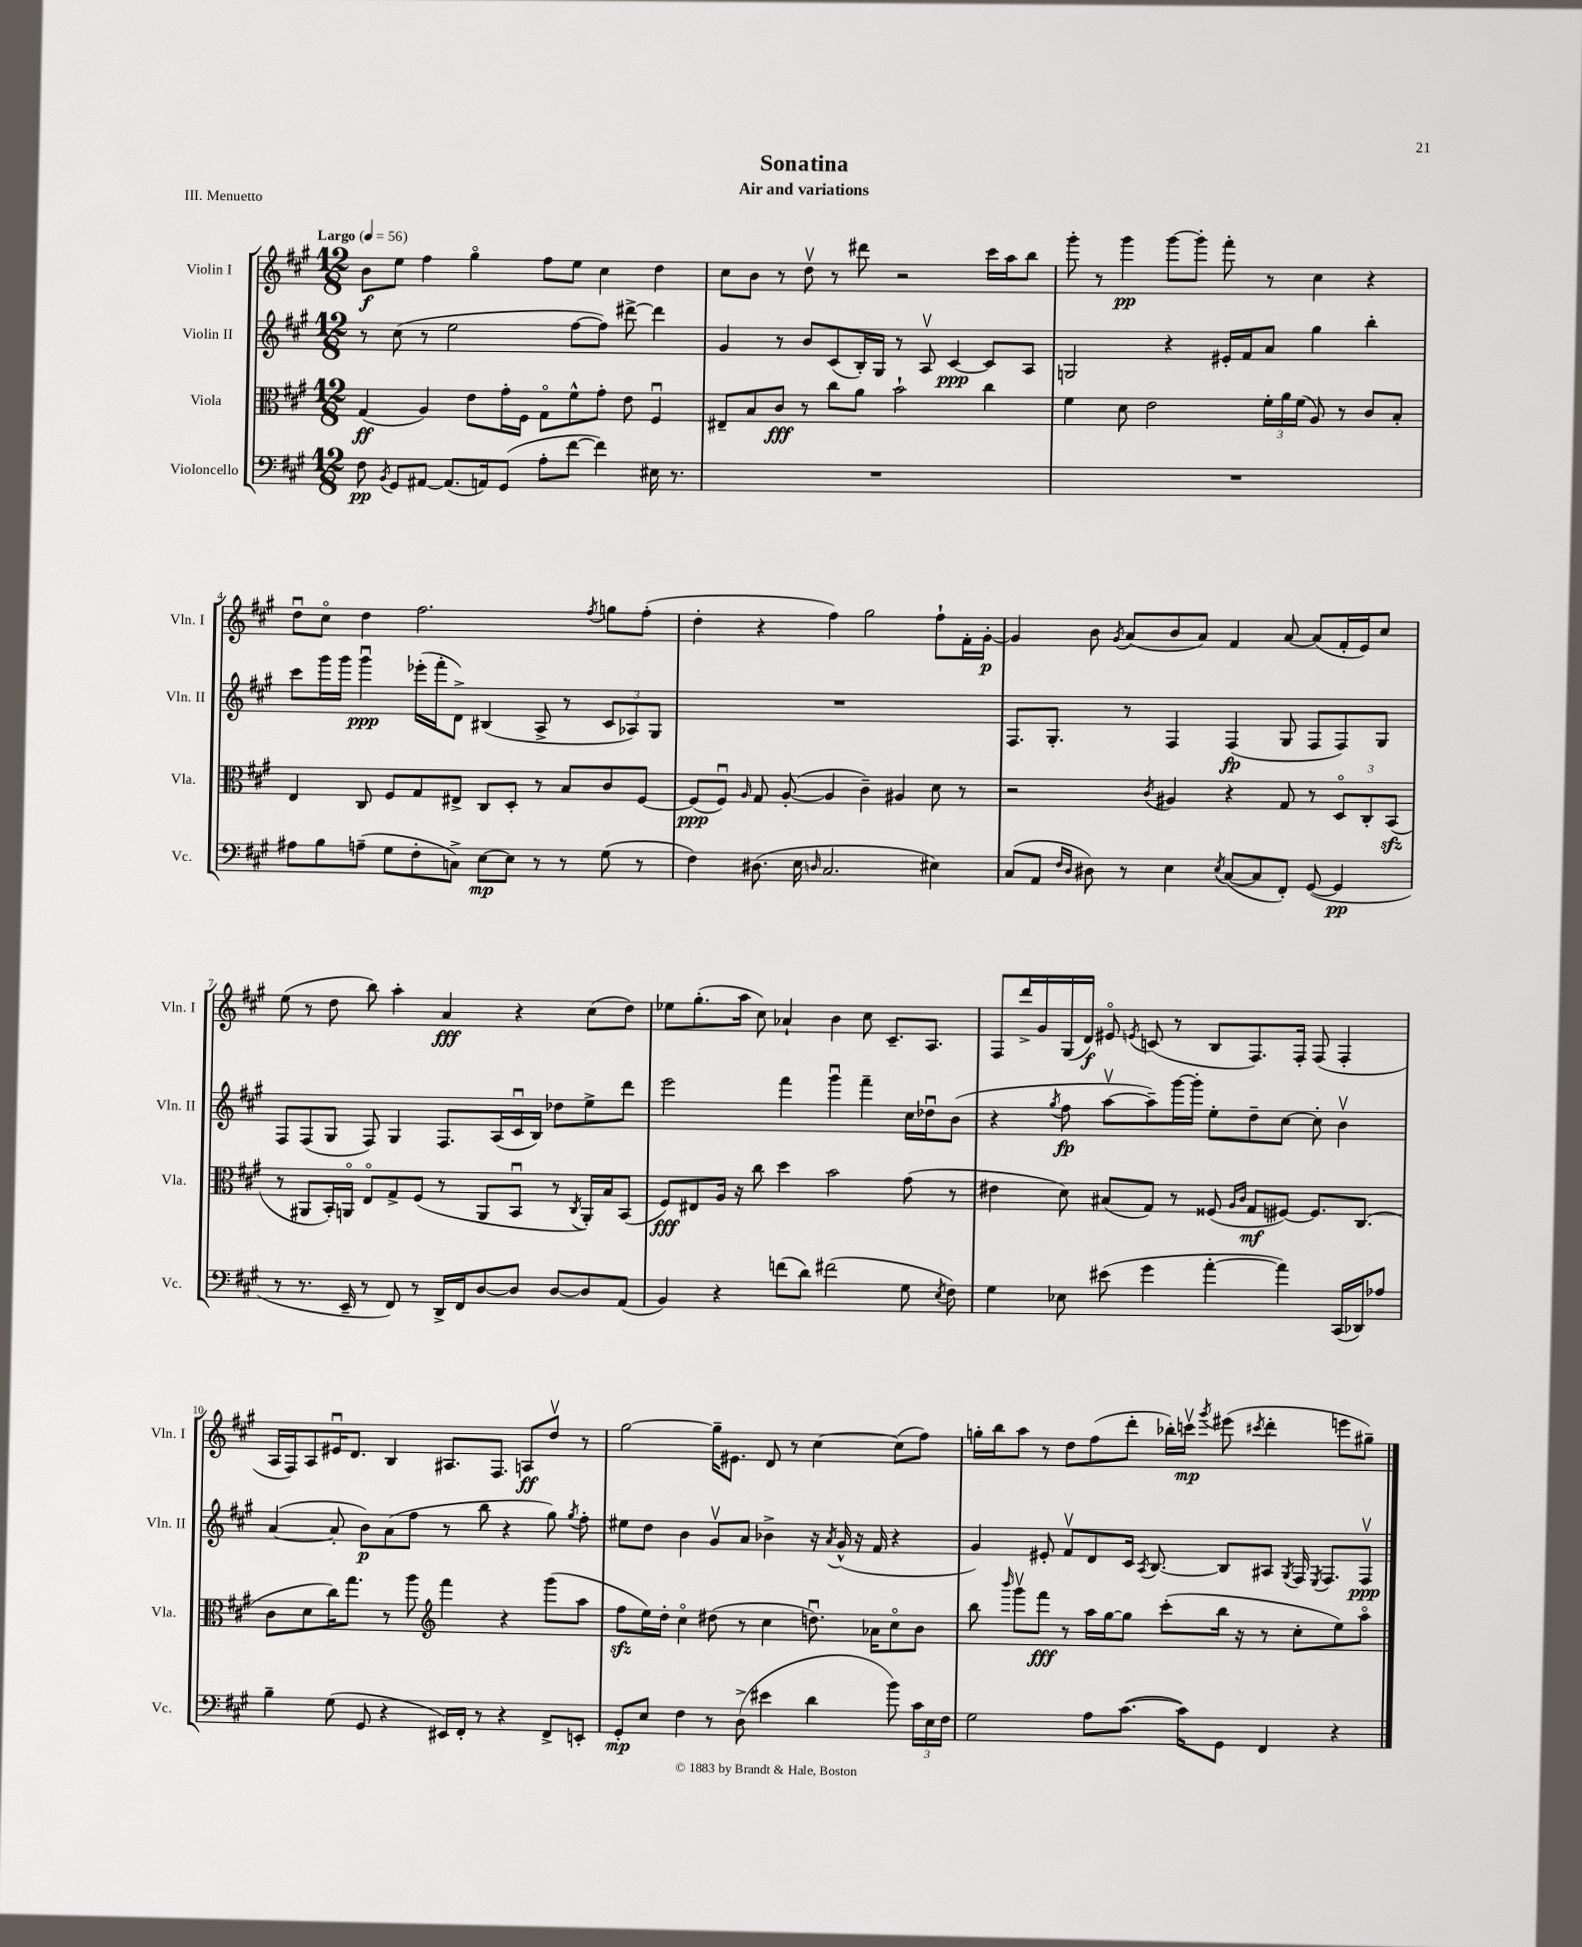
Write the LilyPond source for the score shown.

\header { title = "Sonatina" subtitle = "Air and variations" piece = "III. Menuetto" }
<<
\new StaffGroup <<
\new Staff = "s0" \with { instrumentName = "Violin I" shortInstrumentName = "Vln. I" } {
    \clef treble \key a \major \numericTimeSignature \time 12/8 \tempo "Largo" 4 = 56
    \autoBeamOff b'8[\f e''8] fis''4 gis''4\flageolet fis''8[ e''8] cis''4 d''4 |
    cis''8[ b'8] r8 d''8\upbow r8 dis'''8 r2 cis'''16[ a''16 b''8] |
    gis'''8-. r8 gis'''4\pp gis'''8[~ gis'''8]-. fis'''8-. r8 cis''4 r4 |
    d''8[\downbow cis''8]\flageolet d''4 fis''2. \acciaccatura { fis''8 } g''8[ fis''8]-.( |
    d''4-. r4 fis''4) gis''2 fis''8[-! fis'16-. gis'16]~-.\p |
    gis'4 b'8 \acciaccatura { gis'8 } a'8[( b'8 a'8]) fis'4 a'8~ a'8[( fis'16-. e'16) cis''8] |
    e''8( r8 d''8 b''8) a''4-. a'4\fff r4 cis''8[( d''8]) |
    ees''8[ gis''8.-.( a''16] cis''8) aes'4-! b'4 cis''8 cis'8.[-- a8.] |
    fis8[ d'''16-> gis'16 gis16( d'16]\f) eis'8\flageolet \acciaccatura { e'8 } c'8( r8 b8[ fis8.) fis16]-. fis8( fis4-. |
    a16[ fis16) a8 eis'16\downbow d'8.] b4 ais8.[ fis8.] a8[\ff d''8]\upbow r8 |
    gis''2~ gis''16[-- eis'8.] d'8 r8 cis''4~ cis''8[( fis''8]) |
    g''16[-. b''16 a''8] r8 d''8[ fis''8( d'''8]-. bes''16[-.) c'''16]\upbow\mp \acciaccatura { gis'''8 } eis'''8( \acciaccatura { cis'''8 } d'''4-. e'''8[ gis''8]--) \bar "|." |
}
\new Staff = "s1" \with { instrumentName = "Violin II" shortInstrumentName = "Vln. II" } {
    \clef treble \key a \major \numericTimeSignature \time 12/8
    \autoBeamOff r8 cis''8( r8 e''2 fis''8[~ fis''8]) dis'''8~-> dis'''4 |
    gis'4 r8 b'8[ cis'8( b16-.) gis16] r8 a8\upbow cis'4~\ppp cis'8[ a8] |
    g2 r4 eis'16[-. fis'16 a'8] gis''4 b''4-. |
    cis'''8[ gis'''16 gis'''16] gis'''4\downbow\ppp ees'''16[-.( fis'''16-. d'8]->) bis4( a8-> r8 \tuplet 3/2 { cis'8[ aes8) gis8] } |
    R1. |
    fis8.[ gis8.]-. r8 fis4 fis4\fp( gis8 fis8[ fis8) gis8] |
    fis8[ fis8( gis8] fis8) gis4 fis8.[ a16( cis'16\downbow b16]) des''8[ e''8-> d'''8] |
    e'''2 fis'''4 gis'''4\downbow fis'''4-- cis''16[ des''16\downbow b'8]( |
    r4 \acciaccatura { gis''8 } fis''8\fp a''8[~\upbow a''8--) gis'''16~ gis'''16]-. e''8[-. d''8-- cis''8]~ cis''8-. b'4\upbow |
    a'4~( a'8-. b'8[\p) a'8( fis''8] r8 b''8 r4 gis''8) \acciaccatura { gis''8 } fis''8-. |
    eis''8[ d''8] b'4 gis'8[\upbow a'8] bes'4-> r16 \acciaccatura { a'8 } gis'16-^( r16 fis'16 r4 |
    gis'4) eis'8-. fis'8[\upbow d'8 cis'16] \acciaccatura { a8 } b8.~ b8[ ais8] \acciaccatura { gis8 } fis16 \acciaccatura { e8 } fis8.[ fis8]\upbow\ppp \bar "|." |
}
\new Staff = "s2" \with { instrumentName = "Viola" shortInstrumentName = "Vla." } {
    \clef alto \key a \major \numericTimeSignature \time 12/8
    \autoBeamOff gis4\ff( a4) e'8[ gis'16-. fis16] gis8[\flageolet fis'8-^ gis'8]-. e'8 fis4\downbow |
    eis8[-- b8 cis'8]\fff r8 cis''8[ a'8] b'2-! cis''4 |
    fis'4 d'8 e'2 \tuplet 3/2 { fis'16[-. a'16 fis'16]( } a8) r8 cis'8[ b8]-. |
    e4 cis8 fis8[ gis8 eis8]-> cis8[ d8]-. r8 b8[ cis'8 fis8]~ |
    fis8[\ppp( fis8]\downbow) \grace { a16 } gis8 a8~-.( a4 cis'4--) ais4 d'8 r8 |
    r2 \acciaccatura { cis'8 } ais4 r4 gis8 r8 \tuplet 3/2 { d8[\flageolet cis8-. b,8]\sfz( } |
    r8 ais,8[ b,16-.) a,16]\flageolet e8[\flageolet gis8-> fis8]( r8 a,8[ b,8]\downbow r8 \acciaccatura { cis8 } a,16[-.) b16 b,8]( |
    fis8[\fff) eis8 a16] r16 cis''8 d''4 b'2 gis'8( r8 |
    eis'4 d'8) bis8[( gis8]) r8 fisis8( \grace { a16[ cis'16] } gis8[\mf fis8]~) fis8.[ cis8.]( |
    cis'8[ d'8 cis''16) gis''8.] r8 a''8 \clef treble fis'''4 r4 gis'''8[( a''8] |
    fis''8[\sfz e''16) d''16]-. cis''4\flageolet dis''8( r8 cis''4 d''8.\downbow) aes'16[ cis''8\flageolet b'8] |
    b''8 \grace { b'''16 } gis'''8[\upbow fis'''8]\fff r8 a''16[ gis''16~ gis''8] cis'''8[-.( b''16] r16 r8 cis''8[-. e''8) a''8]\flageolet \bar "|." |
}
\new Staff = "s3" \with { instrumentName = "Violoncello" shortInstrumentName = "Vc." } {
    \clef bass \key a \major \numericTimeSignature \time 12/8
    \autoBeamOff fis8\pp \acciaccatura { b,8 } gis,8[ ais,8]~ ais,8.[( a,16) gis,8]( a8[-. fis'8]~ fis'4) eis16 r8. |
    R1. |
    R1. |
    ais8[ b8 a8]--( gis8[ fis8-. c8]->) e8[~\mp e8] r8 r8 gis8( r8 |
    fis4) dis8.( e16 \grace { d16 } cis2. eis4) |
    cis8[( a,8] \grace { fis16[ d16] } dis8) r8 e4 \acciaccatura { e8 } cis8[~( cis8 fis,8]-.) gis,8~( gis,4\pp |
    r8 r8. e,16-- r8 fis,8) r8 d,16[-> fis,16 d8~ d8] d8[~ d8 a,8]( |
    b,4) r4 f'8[( d'8]) fis'2( gis8 \acciaccatura { e8 } fis8) |
    gis4 ees8 eis'8( gis'4 a'4~-. a'4) cis,16[( des,16) aes8] |
    b4-- gis8( gis,8 r4 eis,16[) fis,16]-. r8 r4 fis,8[-> e,8]-. |
    gis,8[-.\mp e8] fis4 r8 d8->( eis'4 d'4 b'8) \tuplet 3/2 { cis'16[ e16 fis16] } |
    gis2 a8[ cis'8.]~( cis'16[) gis,8] fis,4 r4 \bar "|." |
}
>>
>>
